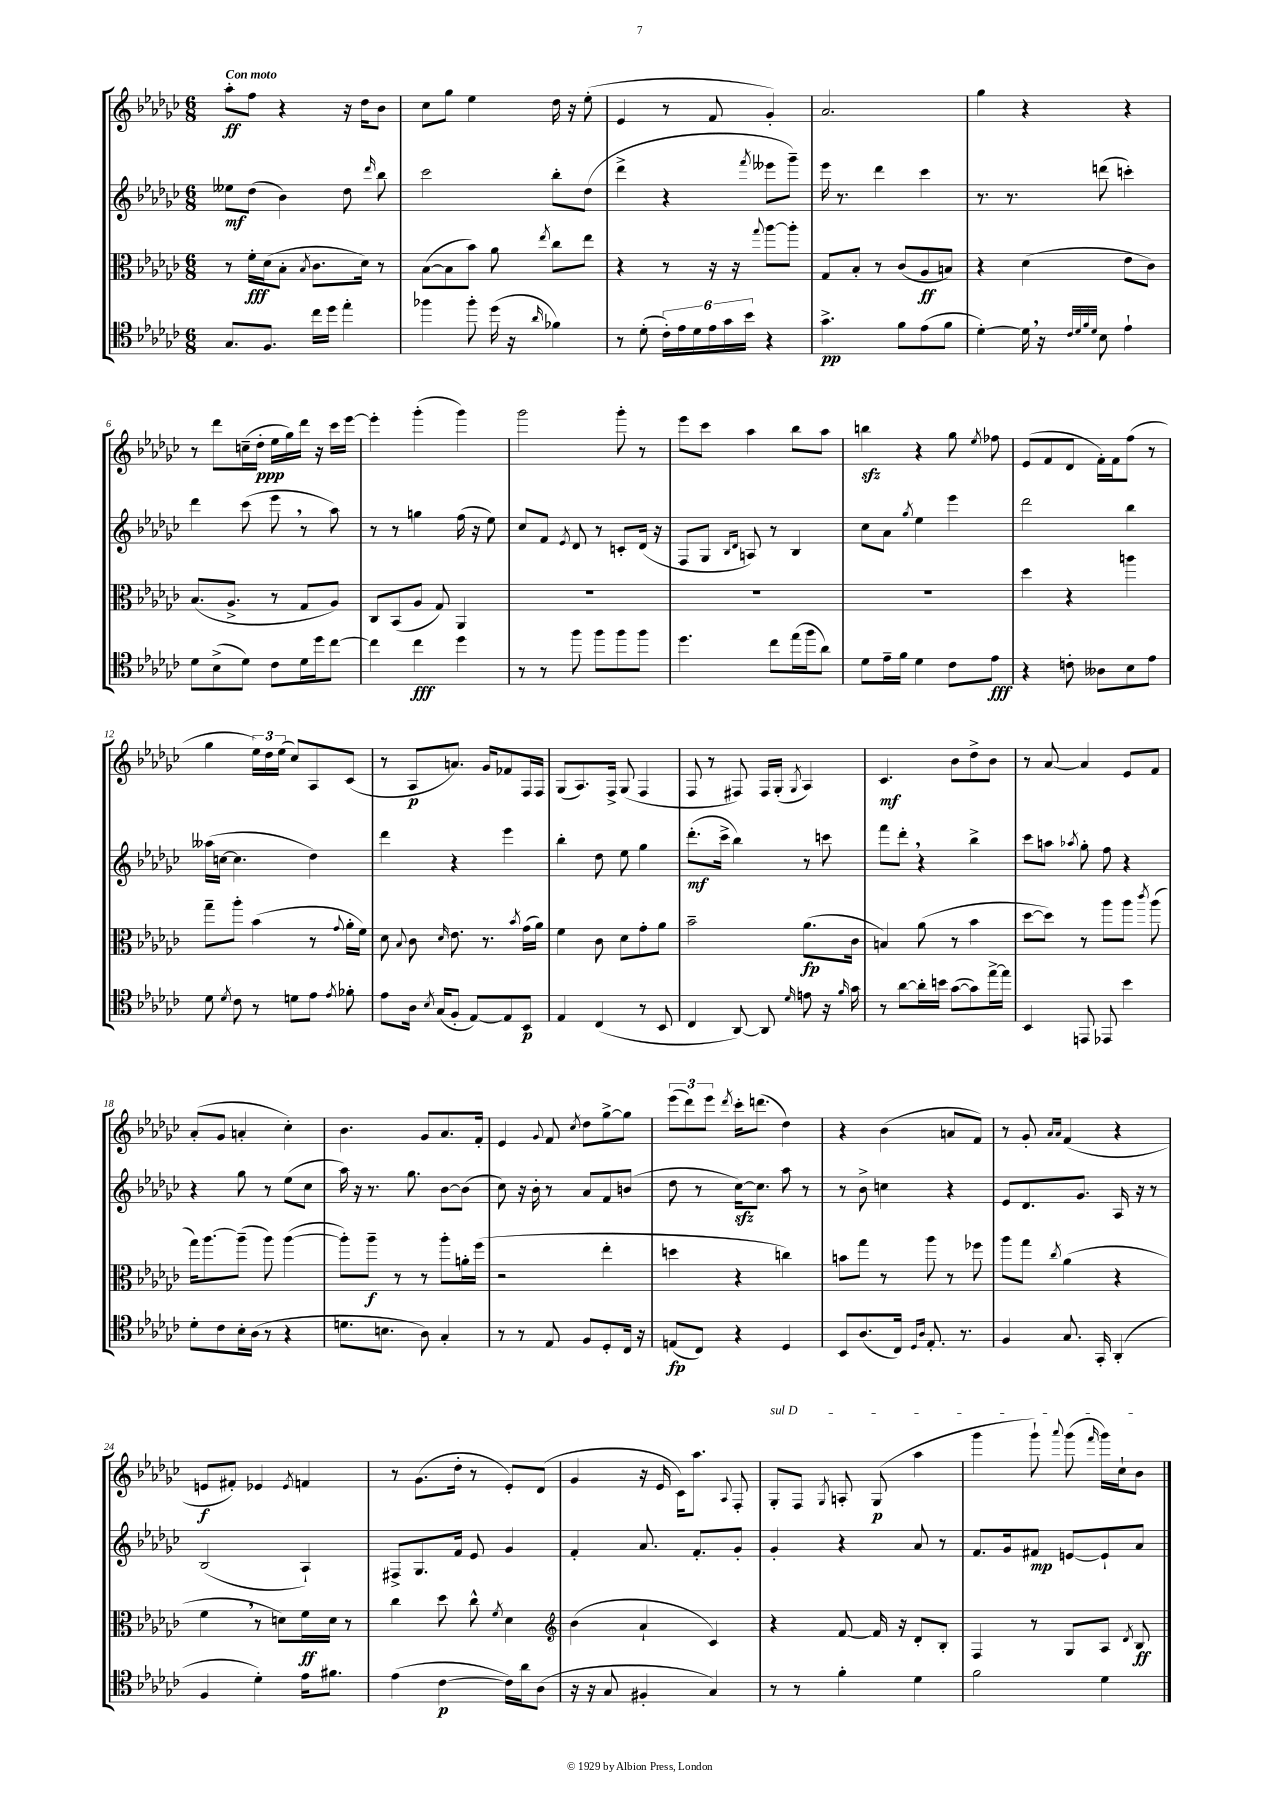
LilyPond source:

<<
\new StaffGroup <<
\new Staff = "s0" {
    \clef treble \key ges \major \numericTimeSignature \time 6/8 \tempo "Con moto"
    \autoBeamOff aes''8[-.\ff f''8] r4 r16 des''16[ bes'8] |
    ces''8[ ges''8] ees''4 des''16 r16 ees''8-.( |
    ees'4 r8 f'8 ges'4-.) |
    aes'2. |
    ges''4 r4 r4 |
    r8 des'''8[ c''16--( des''16]-.\ppp ees''16[ ges''16) des'''16] r16 ces'''16[ ees'''16]~ |
    ees'''4-. ges'''4-.( ges'''4) |
    ges'''2 ges'''8-. r8 |
    ees'''8[ ces'''8] aes''4 bes''8[ aes''8] |
    b''4\sfz r4 ges''8 \acciaccatura { ees''8 } fes''8 |
    ees'8[( f'8 des'8] f'16[-.) f'16 f''8]( r8 |
    ges''4 \tuplet 3/2 { ees''16[) des''16 ees''16]( } ces''8[) aes8 ces'8]( |
    r8 aes8[\p a'8.]) ges'16[ fes'8 f16 f16] |
    ges8[( aes8.) f16]-> ges8( f4 |
    f8 r8 fis8) fis16[ ges16]-.( \acciaccatura { ges8 } aes4) |
    ces'4.\mf bes'8[ des''8-> bes'8] |
    r8 aes'8~ aes'4 ees'8[ f'8] |
    aes'8[-.( ges'8] a'4-. ces''4-.) |
    bes'4. ges'8[ aes'8. f'16]-. |
    ees'4 \appoggiatura { ges'8 } f'8 \acciaccatura { ces''8 } des''8[ ges''8~-> ges''8] |
    \tuplet 3/2 { ees'''8[( des'''8) ees'''8] } \acciaccatura { des'''8 } ces'''16[-. d'''8.]( des''4) |
    r4 bes'4( a'8[ f'8]) |
    r8 ges'8-. \grace { aes'16[ aes'16] } f'4( r4 |
    e'8[\f fis'8]-.) ees'4 \acciaccatura { ees'8 } f'4 |
    r8 ges'8.[( des''16]-. r8 ees'8[-.) des'8]( |
    ges'4 r16 ees'16 ces'16[) aes''8.] \appoggiatura { aes8 } f8-. |
    \once \override TextSpanner.bound-details.left.text = \markup { \italic "sul D" } ges8[-.\startTextSpan f8] \acciaccatura { ges8 } a8-. ges8\p( aes''4 |
    ges'''4 ges'''8-!) \appoggiatura { aes'''8 } ges'''8( \grace { f'''16 } ges'''16[) ces''16-! bes'8]\stopTextSpan \bar "|." |
}
\new Staff = "s1" {
    \clef treble \key ges \major \numericTimeSignature \time 6/8
    \autoBeamOff eeses''8[\mf des''8]( bes'4) des''8 \grace { des'''16 } bes''8 |
    ces'''2 bes''8[-. des''8]( |
    des'''4-> r4 \acciaccatura { f'''8 } eeses'''8[ ges'''8]--) |
    ees'''16 r8. des'''4 ces'''4 |
    r8. r8. d'''8( c'''4-.) |
    des'''4 ces'''8( ees'''8 \breathe r8 aes''8) |
    r8 r8 g''4 f''16( r16 ees''8) |
    ces''8[ f'8] \acciaccatura { ees'8 } des'8 r8 c'8[-. des'16]( r16 |
    f8[ ges8] \grace { bes16[ des'16] } a8) r8 bes4 |
    ces''8[ aes'8] \acciaccatura { ges''8 } ees''4 ees'''4 |
    des'''2 bes''4 |
    aeses''16[( c''16]~ c''4. des''4) |
    des'''4 r4 ees'''4 |
    bes''4-. des''8 ees''8 ges''4 |
    des'''8.[-.\mf( ces'''16]-> bes''4) r8 c'''8 |
    f'''8[ des'''8]-. \breathe r4 bes''4-> |
    ces'''8[ a''8] \acciaccatura { aes''8 } ges''8-. f''8 r4 |
    r4 ges''8 r8 ees''8[( ces''8] |
    aes''16) r16 r8. ges''8. bes'8[~ bes'8]( |
    ces''8) r16 bes'16-. r8 aes'8[ f'8 b'8]( |
    des''8 r8 ces''16[~\sfz) ces''8.] aes''8 r8 |
    r8 bes'8-> c''4 r4 |
    ees'8[ des'8. ges'8.] aes16 r16 r8 |
    bes2( aes4-!) |
    fis8[-> ges8. f'16] ees'8 ges'4 |
    f'4-. aes'8. f'8.[-. ges'8]-. |
    ges'4-. r4 aes'8 r8 |
    f'8.[ ges'16 fis'8]\mp e'8[~ e'8-! aes'8] \bar "|." |
}
\new Staff = "s2" {
    \clef alto \key ges \major \numericTimeSignature \time 6/8
    \autoBeamOff r8 f'16[-.\fff des'16( bes8]-. \acciaccatura { bes8 } ces'8.[ des'16]) r8 |
    bes8[~( bes8 bes'8]) aes'8 \acciaccatura { ees''8 } ces''8[ ees''8] |
    r4 r8 r16 r16 \appoggiatura { ges''8 } aes''8[~ aes''8]-. |
    ges8[ bes8]-. r8 ces'8[( aes8\ff b8]) |
    r4 des'4( ees'8[ ces'8]) |
    bes8.[( aes8.]-> r8 ges8[ aes8]) |
    ces8[ bes,8( aes8] ges8) aes,4 |
    R2. |
    R2. |
    R2. |
    des''4 r4 a''4 |
    ges''8[-- aes''8]-. bes'4( r8 \appoggiatura { ges'8 } aes'16[-. f'16]) |
    des'8 \appoggiatura { bes8 } ces'8 \grace { des'16 } ees'8. r8. \acciaccatura { bes'8 } ges'16[( aes'16]) |
    f'4 ces'8 des'8[ ges'8-. aes'8] |
    bes'2-- aes'8.[\fp( ces'16] |
    b4) aes'8( r8 bes'4 |
    des''8[~ des''8]) r8 aes''8[ aes''8] \acciaccatura { ces'''8 } aes''8( |
    ges''16[) aes''8.~ aes''8]--( aes''8) aes''4~( |
    aes''8[-.) aes''8]--\f r8 r8 aes''8[-. a'16-. f''16]( |
    r2 ees''4-. |
    d''4 r4 c''4) |
    b'8[ ges''8] r8 aes''8 r8 fes''8 |
    aes''8[ ges''8] \acciaccatura { ces''8 } aes'4( r4 |
    f'4 \breathe r8 d'8[) f'16\ff d'16] r8 |
    ces''4 des''8 ces''8-^ \acciaccatura { f'8 } des'4 |
    \clef treble bes'4( aes'4-! ces'4) |
    r4 f'8~ f'16 r16 des'8[-. bes8]-. |
    f4 r8 ges8[ aes8] \acciaccatura { des'8 } bes8\ff \bar "|." |
}
\new Staff = "s3" {
    \clef tenor \key ges \major \numericTimeSignature \time 6/8
    \autoBeamOff ges8.[ f8.] ces''16[ des''16] ees''4-. |
    fes''4 fes''8-. des''16( r16 \grace { aes'16 } fes'4) |
    r8 des'8-.( \tuplet 6/4 { ces'16[-.) ees'16 des'16 ees'16 ges'16 bes'16] } r4 |
    ges'4.->\pp f'8[ ees'8( f'8] |
    des'4~-.) des'16 \breathe r16 \grace { ces'32[ des'32 f'32 des'32] } bes8 ees'4-! |
    des'8[ bes8->( des'8]) ces'8[ des'16 des''16 ces''8]~ |
    ces''4 ces''4\fff des''4 |
    r8 r8 f''8 f''8[ f''8 f''8] |
    des''4. ces''8[ ees''16( f''16 aes'8]) |
    des'8[ ees'16-- f'16] des'4 ces'8[ ees'8]\fff |
    r4 c'8-. aeses8[ bes8 ees'8] |
    des'8 \acciaccatura { des'8 } ces'8 r8 d'8[ ees'8] \acciaccatura { ees'8 } fes'8-. |
    ees'8[ aes16] \acciaccatura { bes8 } ges16[( f8]-. ees8[~) ees8 bes,8]\p |
    ees4 ces4( r8 bes,8 |
    ces4 aes,8~) aes,8 \grace { des'16 } e'8 r16 \grace { f'16 } ges'16 |
    r8 aes'8[~ aes'16-. b'16] ges'8[~( ges'8) ees''16~-> ees''16] |
    bes,4 e,8 ees,8 bes'4 |
    des'8[-. ces'8 bes16-. aes16]( r8 r4 |
    d'8.[ b8.] aes8) ges4-. |
    r8 r8 ees8 f8[ des8-. ces16] r16 |
    e8[\fp( ces8]) r4 des4 |
    bes,8[ aes8.( ces16]) \grace { des16[ aes16] } ees8.-. r8. |
    f4 ges8. ges,16-. aes,4-.( |
    f4 des'4-.) ees'16[ fis'8.] |
    ees'4( ces'4~\p ces'16[) aes'16 aes8]( |
    r16 r16 ges8 fis4-. ges4) |
    r8 r8 f'4-. des'4 |
    f'2 des'4 \bar "|." |
}
>>
>>
